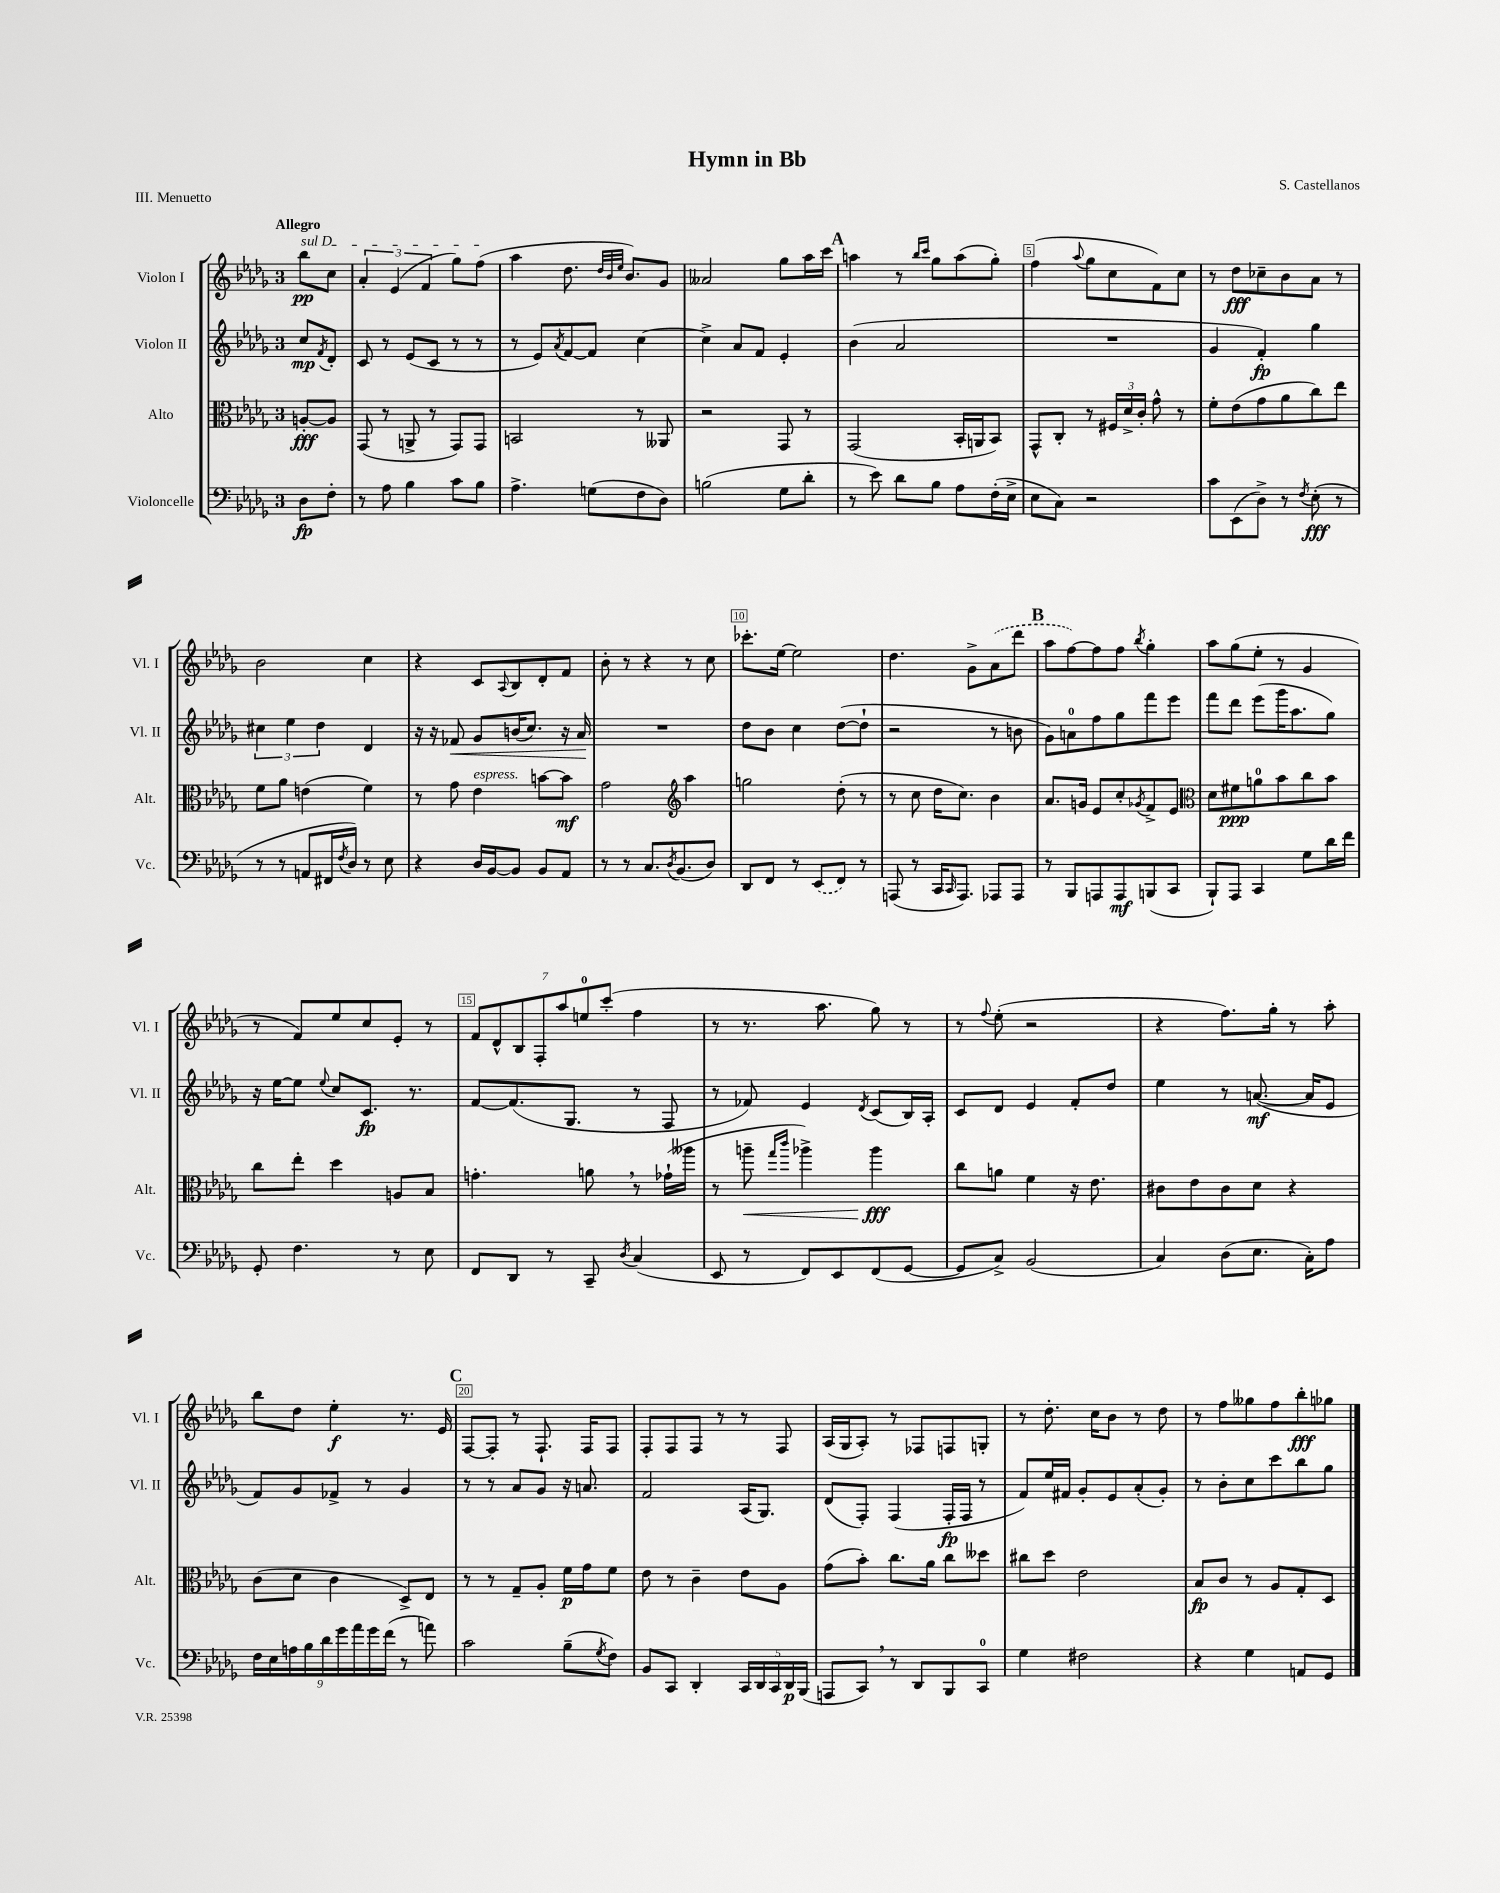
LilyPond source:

\header { title = "Hymn in Bb" composer = "S. Castellanos" piece = "III. Menuetto" }
<<
\new StaffGroup <<
\new Staff = "s0" \with { instrumentName = "Violon I" shortInstrumentName = "Vl. I" } {
    \clef treble \key des \major \once \override Staff.TimeSignature.style = #'single-digit \time 3/4 \partial 4 \tempo "Allegro"
    \once \override TextSpanner.bound-details.left.text = \markup { \italic "sul D" } bes''8\pp\startTextSpan c''8 |
    \tuplet 3/2 { aes'4-. ees'4( f'4 } ges''8) f''8\stopTextSpan( |
    aes''4 des''8. \grace { des''32 bes'32 ees''32 } bes'8.) ges'8 |
    aeses'2 ges''8 aes''16 c'''16 |
    \mark \markup { \bold "A" } a''4 r8 \grace { bes''16 c'''16 } ges''8 a''8( ges''8-.) |
    f''4( \appoggiatura { aes''8 } ges''8 c''8 f'8) c''8 |
    r8 des''8\fff ces''8-- bes'8 aes'8 r8 |
    bes'2 c''4 |
    r4 c'8 \appoggiatura { aes8 } bes8 des'8-. f'8 |
    bes'8-. r8 r4 r8 c''8 |
    ces'''8.-. ees''16~ ees''2 |
    des''4. ges'8-> \once \slurDashed aes'8( des'''8 |
    \mark \markup { \bold "B" } aes''8 f''8~) f''8 f''8 \acciaccatura { bes''8 } ges''4-. |
    aes''8 ges''8( ees''8-. r8 ges'4 |
    r8 f'8) ees''8 c''8 ees'8-. r8 |
    \tuplet 7/4 { f'8 des'8-^ bes8 f8-. aes''8 e''8-0 c'''8-.( } f''4 |
    r8 r8. aes''8. ges''8) r8 |
    r8 \appoggiatura { f''8 } ees''8-.( r2 |
    r4 f''8.) ges''16-. r8 aes''8-. |
    bes''8 des''8 ees''4-.\f r8. ees'16 |
    \mark \markup { \bold "C" } f8~ f8-. r8 f8.-! f16 f8 |
    f8-. f8 f8 r8 r8 f8 |
    aes16( ges16 aes8-.) r8 fes8 f8 g8-. |
    r8 des''8.-. c''16 bes'8 r8 des''8 |
    r8 f''8 geses''8 f''8 bes''8-.\fff ges''8 \bar "|." |
}
\new Staff = "s1" \with { instrumentName = "Violon II" shortInstrumentName = "Vl. II" } {
    \clef treble \key des \major \once \override Staff.TimeSignature.style = #'single-digit \time 3/4 \partial 4
    c''8\mp \acciaccatura { f'8 } des'8-. |
    c'8 r8 ees'8( c'8 r8 r8 |
    r8 ees'8) \acciaccatura { aes'8 } f'8~ f'8 c''4~ |
    c''4-> aes'8 f'8 ees'4-. |
    \mark \markup { \bold "A" } bes'4( aes'2 |
    R2. |
    ges'4 f'4-.\fp) ges''4 |
    \tuplet 3/2 { cis''4 ees''4 des''4 } des'4 |
    r16 r16 fes'8\< ges'8 b'16( c''8.) r16 aes'16\! |
    R2. |
    des''8 bes'8 c''4 des''8~( des''8-! |
    r2 r8 b'8 |
    \mark \markup { \bold "B" } ges'8) a'8-0 f''8 ges''8 f'''8 ees'''8 |
    f'''8 des'''8 ees'''8( ges'''16 aes''8. ges''8) |
    r16 ees''16~ ees''8 \appoggiatura { ees''8 } c''8 c'8.\fp r8. |
    f'8~ f'8.( ges8. r8 f8 |
    r8 fes'8) ees'4 \acciaccatura { des'8 } c'8( bes16) aes16-. |
    c'8 des'8 ees'4 f'8-. des''8 |
    ees''4 r8 a'8.~\mf( a'16 ees'8 |
    f'8) ges'8 fes'8-> r8 ges'4 |
    \mark \markup { \bold "C" } r8 r8 aes'8 ges'8 r16 a'8. |
    f'2 aes16( ges8.) |
    des'8( f8-.) f4( f16-.\fp f16 r8 |
    f'8) ees''16 fis'16 ges'8-. ees'8 aes'8-.( ges'8-.) |
    r8 bes'8-. c''8 c'''8 bes''8 ges''8 \bar "|." |
}
\new Staff = "s2" \with { instrumentName = "Alto" shortInstrumentName = "Alt." } {
    \clef alto \key des \major \once \override Staff.TimeSignature.style = #'single-digit \time 3/4 \partial 4
    a8~-.\fff a8 |
    ges,8( r8 a,8-> r8 ges,8) ges,8 |
    b,2 r8 aeses,8 |
    r2 ges,8 r8 |
    \mark \markup { \bold "A" } ges,2( bes,16-. a,16 bes,8) |
    ges,8-^ c8-. r8 \tuplet 3/2 { fis16 des'16-> c'16-. } ges'8-^ r8 |
    f'8-. ees'8( ges'8 aes'8 c''8) ees''8 |
    f'8 aes'8 e'4( f'4) |
    r8 ges'8 ees'4^\markup { \italic "espress." } b'8~ b'8\mf |
    ges'2 \clef treble aes''4 |
    g''2 des''8-.( r8 |
    r8 c''8 des''16 c''8.) bes'4 |
    \mark \markup { \bold "B" } aes'8. g'16 ees'8 c''8-. \acciaccatura { ges'8 } f'8-> ees'8 |
    \clef alto des'8 fis'8\ppp a'8-0 bes'8 c''8 bes'8 |
    c''8 ees''8-. des''4 a8 bes8 |
    g'4.-. a'8 \breathe r8 ges'16-!( aeses''16 |
    r8 a''8--\< \grace { ges''16 c'''16 } aes''4->) aes''4\fff\! |
    c''8 a'8 f'4 r16 ees'8. |
    cis'8 ees'8 cis'8 des'8 r4 |
    c'8( des'8 c'4 des8->) ees8 |
    \mark \markup { \bold "C" } r8 r8 ges8-- aes8-. f'16\p ges'16 f'8 |
    ees'8 r8 c'4-- ees'8 aes8 |
    ges'8( bes'8-.) c''8. aes'16 c''8 deses''8 |
    cis''8 des''8 ees'2 |
    bes8\fp c'8 r8 aes8 ges8-. des8 \bar "|." |
}
\new Staff = "s3" \with { instrumentName = "Violoncelle" shortInstrumentName = "Vc." } {
    \clef bass \key des \major \once \override Staff.TimeSignature.style = #'single-digit \time 3/4 \partial 4
    des8\fp f8-. |
    r8 aes8 bes4 c'8 bes8 |
    aes4.-> g8( f8 des8) |
    b2( ges8 des'8-. |
    \mark \markup { \bold "A" } r8 ees'8) des'8 bes8 aes8 f16-.( ees16-> |
    ees8 c8) r2 |
    c'8 ees,8( des8->) r8 \acciaccatura { f8 } ees8-.\fff( r8 |
    r8 r8 a,8 fis,16 \acciaccatura { f8 } des16) r8 ees8 |
    r4 des16 bes,16~ bes,8 bes,8 aes,8 |
    r8 r8 c8. \acciaccatura { des8 } bes,8.( des8) |
    des,8 f,8 r8 \once \slurDashed ees,8( f,8) r8 |
    a,,8( r8 c,16 \grace { c,16 } a,,8.) aes,,8 aes,,8 |
    \mark \markup { \bold "B" } r8 bes,,8 a,,8 a,,8\mf b,,8( c,8 |
    bes,,8-!) aes,,8 c,4 ges8 des'16 f'16 |
    ges,8-. f4. r8 ees8 |
    f,8 des,8 r8 c,8-- \acciaccatura { des8 } c4( |
    ees,8 r8 f,8) ees,8 f,8( ges,8~ |
    ges,8 c8->) bes,2( |
    c4) des8( ees8. c16-.) aes8 |
    \tuplet 9/8 { f16 ees16 a16 bes16 des'16 ges'16 aes'16 ges'16 f'16( } r8 a'8) |
    \mark \markup { \bold "C" } c'2 bes8--( \acciaccatura { ges8 } f8) |
    bes,8 c,8 des,4-. \tuplet 5/4 { c,16 des,16 c,16 des,16\p bes,,16( } |
    a,,8 c,8) \breathe r8 des,8 bes,,8 c,8-0 |
    ges4 fis2 |
    r4 ges4 a,8 ges,8 \bar "|." |
}
>>
>>
\layout { \context { \Score \override BarNumber.break-visibility = ##(#f #t #t) barNumberVisibility = #(every-nth-bar-number-visible 5) \override BarNumber.stencil = #(make-stencil-boxer 0.1 0.3 ly:text-interface::print) } }
